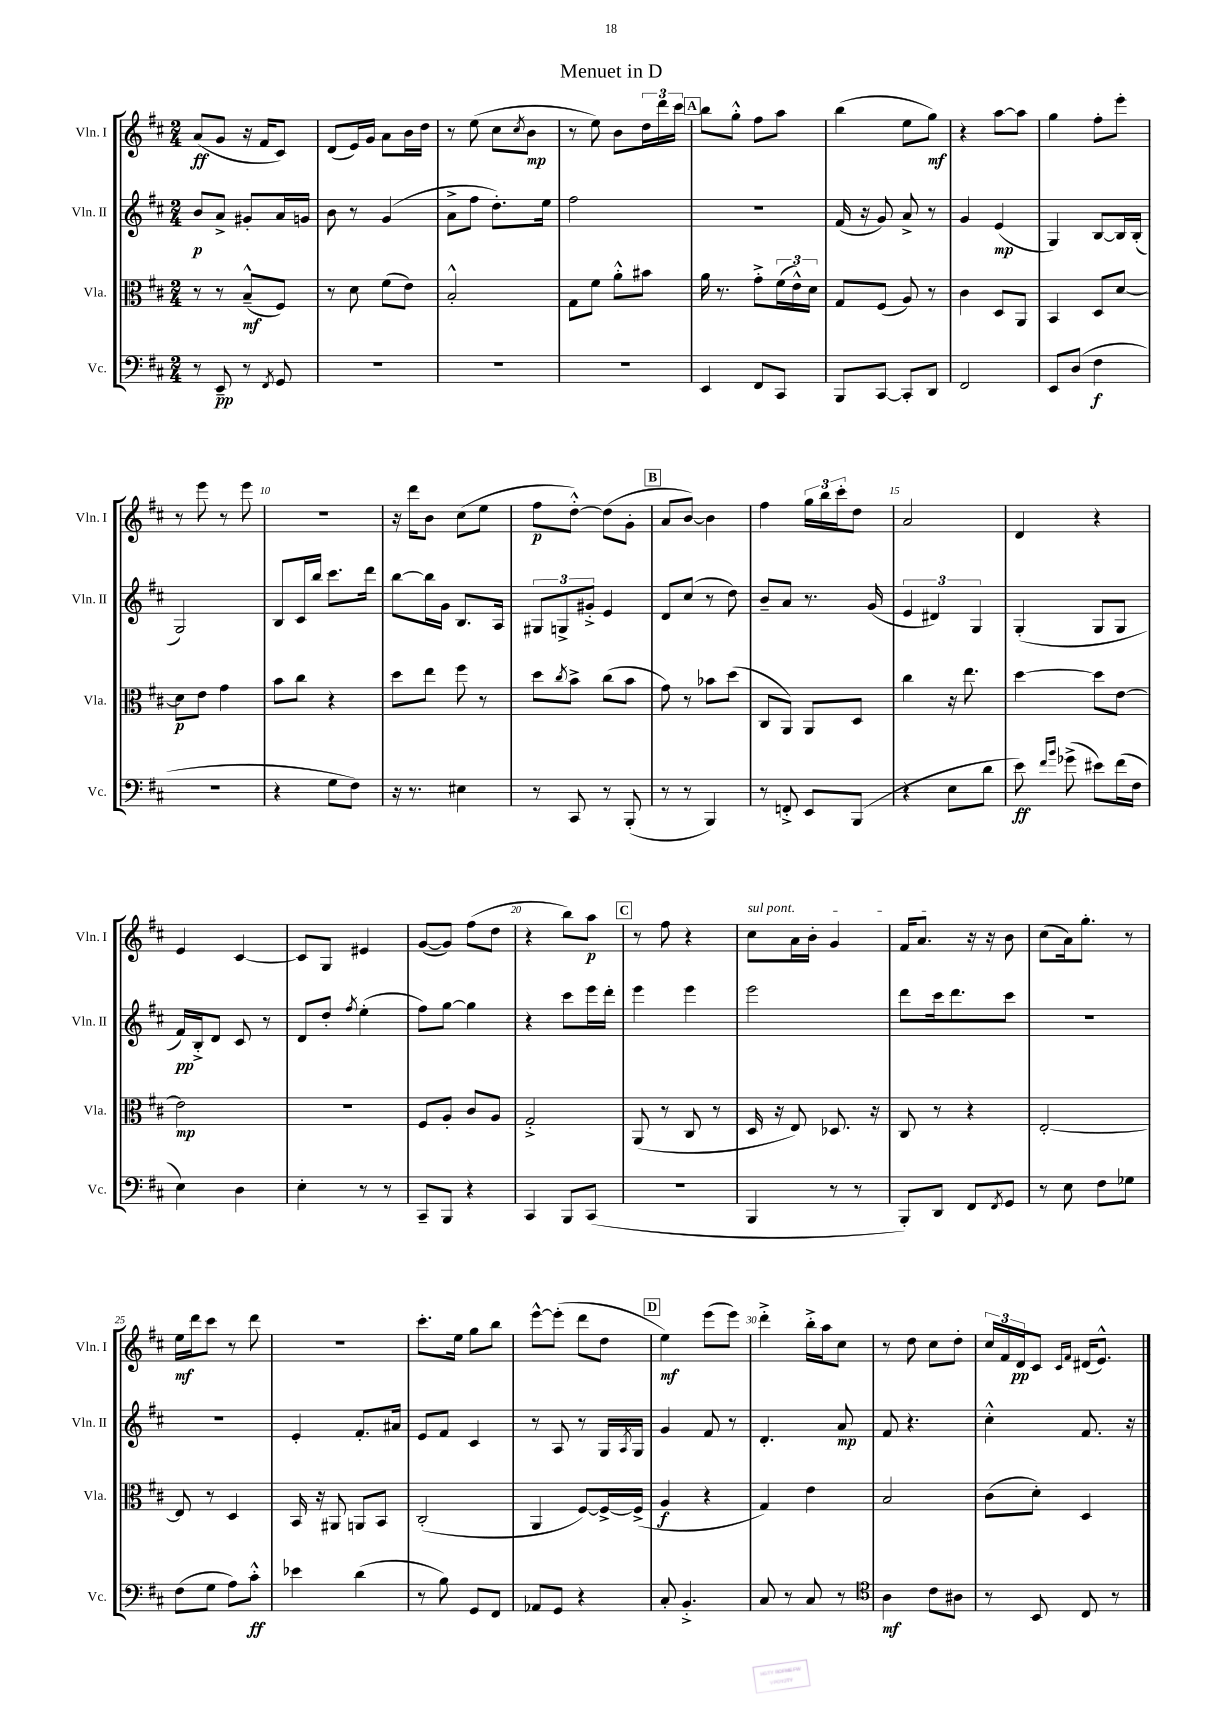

**kern	**dynam	**kern	**dynam	**kern	**dynam	**kern	**dynam
*part4	*part4	*part3	*part3	*part2	*part2	*part1	*part1
*staff4	*staff4	*staff3	*staff3	*staff2	*staff2	*staff1	*staff1
*I"Vc.	*	*I"Vla.	*	*I"Vln. II	*	*I"Vln. I	*
*I'Vc.	*	*I'Vla.	*	*I'Vln. II	*	*I'Vln. I	*
*clefF4	*	*clefC3	*	*clefG2	*	*clefG2	*
*k[f#c#]	*	*k[f#c#]	*	*k[f#c#]	*	*k[f#c#]	*
*M2/4	*	*M2/4	*	*M2/4	*	*M2/4	*
=1	=1	=1	=1	=1	=1	=1	=1
8r	.	8r	.	8b/L	p	(8a/L	ff
8EE~/	pp	8r	.	8a^/J	.	8g/J	.
8r	.	(8B~^^/L	mf	8g#X'/L	.	16r	.
.	.	.	.	.	.	16f#/KL	.
8qFF#/	.	.	.	.	.	.	.
8GG/	.	8F#/J)	.	16a/L	.	8c#/J)	.
.	.	.	.	16gn/JJ	.	.	.
=2	=2	=2	=2	=2	=2	=2	=2
2r	.	8r	.	8b\	.	(8d/L	.
.	.	8d\	.	8r	.	16e/L)	.
.	.	.	.	.	.	16g/JJ	.
.	.	(8f#\L	.	(4g/	.	8a\L	.
.	.	8e\J)	.	.	.	16b\L	.
.	.	.	.	.	.	16dd\JJ	.
=3	=3	=3	=3	=3	=3	=3	=3
2r	.	2B'^^/	.	8a^\L	.	8r	.
.	.	.	.	8ff#\J	.	(8ee\	.
.	.	.	.	8.dd'\L)	.	8cc#\L	.
.	.	.	.	.	.	8qcc#/	.
.	.	.	.	.	.	8b\J	mp
.	.	.	.	16ee\Jk	.	.	.
=4	=4	=4	=4	=4	=4	=4	=4
2r	.	8G\L	.	2ff#\	.	8r	.
.	.	8f#\J	.	.	.	8ee\)	.
.	.	8a'^^\L	.	.	.	8b\L	.
.	.	8b#X\J	.	.	.	24dd\L	.
.	.	.	.	.	.	24ddd\	.
.	.	.	.	.	.	24ccc#\JJ	.
!!LO:REH:place=s1:t=A
=5	=5	=5	=5	=5	=5	=5	=5
4EE/	.	16a\	.	2r	.	8bb\L	.
.	.	8.r	.	.	.	.	.
.	.	.	.	.	.	8gg'^^\J	.
8FF#/L	.	8g'^\L	.	.	.	8ff#\L	.
8CC#/J	.	(24f#\L	.	.	.	8aa\J	.
.	.	24e^^\)	.	.	.	.	.
.	.	24d\JJ	.	.	.	.	.
=6	=6	=6	=6	=6	=6	=6	=6
8BBB/L	.	8G/L	.	(16f#/	.	(4bb\	.
.	.	.	.	16r	.	.	.
[8CC#/J	.	(8F#/J	.	8g/)	.	.	.
8CC#'/L]	.	8A/)	.	8a^/	.	8ee\L	.
8DD/J	.	8r	.	8r	.	8gg\J)	mf
=7	=7	=7	=7	=7	=7	=7	=7
2FF#/	.	4c#\	.	4g/	.	4r	.
.	.	8D/L	.	(4e/	mp	[8aa\L	.
.	.	8AA/J	.	.	.	8aa\J]	.
=8	=8	=8	=8	=8	=8	=8	=8
8EE/L	.	4BB/	.	4G/)	.	4gg\	.
(8D/J	.	.	.	.	.	.	.
4F#\	f	8D/L	.	[8B/L	.	8ff#'\L	.
.	.	[8d/J	.	16B/L]	.	8eee'\J	.
.	.	.	.	(16B'/JJ	.	.	.
!!LO:LB:g=z
=9	=9	=9	=9	=9	=9	=9	=9
2r	.	8d\L]	p	2G/)	.	8r	.
.	.	8e\J	.	.	.	8eee\	.
.	.	4g\	.	.	.	8r	.
.	.	.	.	.	.	8eee\	.
=10	=10	=10	=10	=10	=10	=10	=10
4r	.	8b\L	.	8B/L	.	2r	.
.	.	8cc#\J	.	16c#/L	.	.	.
.	.	.	.	16bb/JJ	.	.	.
8G\L	.	4r	.	8.ccc#\L	.	.	.
8F#\J)	.	.	.	.	.	.	.
.	.	.	.	16ddd\Jk	.	.	.
=11	=11	=11	=11	=11	=11	=11	=11
16r	.	8dd\L	.	[8bb\L	.	16r	.
8.r	.	.	.	.	.	16ddd\KL	.
.	.	8ee\J	.	16bb\L]	.	8b\J	.
.	.	.	.	16g\JJ	.	.	.
4E#X\	.	8ff#\	.	8.B/L	.	(8cc#\L	.
.	.	8r	.	.	.	8ee\J	.
.	.	.	.	16A/Jk	.	.	.
=12	=12	=12	=12	=12	=12	=12	=12
8r	.	8dd\L	.	12G#X/L	.	8ff#\L	p
.	.	.	.	12Gn^/	.	.	.
.	.	8qcc#/	.	.	.	.	.
8CC#/	.	8b^\J	.	.	.	[8dd'^^\J)	.
.	.	.	.	12g#X'^/J	.	.	.
8r	.	(8cc#\L	.	4e/	.	(8dd\L]	.
(8BBB'/	.	8b\J	.	.	.	8g'\J	.
!!LO:REH:place=s1:t=B
=13	=13	=13	=13	=13	=13	=13	=13
8r	.	8g\)	.	8d/L	.	8a/L	.
8r	.	8r	.	(8cc#/J	.	[8b/J)	.
4BBB/)	.	8b-X\L	.	8r	.	4b\]	.
.	.	(8dd\J	.	8dd\)	.	.	.
=14	=14	=14	=14	=14	=14	=14	=14
8r	.	8C#/L	.	8b~/L	.	4ff#\	.
8FFn'^/	.	8AA/J)	.	8a/J	.	.	.
8EE/L	.	8AA/L	.	8.r	.	24gg\LL	.
.	.	.	.	.	.	24bb\	.
.	.	.	.	.	.	24ccc#'\J	.
(8BBB/J	.	8D/J	.	.	.	8dd\J	.
.	.	.	.	(16g/	.	.	.
=15	=15	=15	=15	=15	=15	=15	=15
4r	.	4cc#\	.	6e/	.	2a/	.
.	.	.	.	6d#X/)	.	.	.
8E\L	.	16r	.	.	.	.	.
.	.	8.ee\	.	.	.	.	.
.	.	.	.	6G/	.	.	.
8d\J	.	.	.	.	.	.	.
=16	=16	=16	=16	=16	=16	=16	=16
8e\)	ff	[4dd\	.	(4G'/	.	4d/	.
16qqf#/LL	.	.	.	.	.	.	.
16qqb/JJ	.	.	.	.	.	.	.
(8g-X^\	.	.	.	.	.	.	.
8e#X\L)	.	8dd\L]	.	8G/L	.	4r	.
(16f#\L	.	[8e\J	.	8G/J	.	.	.
16F#\JJ	.	.	.	.	.	.	.
!!LO:LB:g=z
=17	=17	=17	=17	=17	=17	=17	=17
4E\)	.	2e\]	mp	16f#/LL)	pp	4e/	.
.	.	.	.	16B'^/J	.	.	.
.	.	.	.	8d/J	.	.	.
4D\	.	.	.	8c#/	.	[4c#/	.
.	.	.	.	8r	.	.	.
=18	=18	=18	=18	=18	=18	=18	=18
4E'\	.	2r	.	8d/L	.	8c#/L]	.
.	.	.	.	8dd'/J	.	8G/J	.
.	.	.	.	8qff#/	.	.	.
8r	.	.	.	(4ee'\	.	4e#X/	.
8r	.	.	.	.	.	.	.
=19	=19	=19	=19	=19	=19	=19	=19
8CC#~/L	.	8F#/L	.	8ff#\L)	.	([8g/L	.
8BBB/J	.	8A'/J	.	[8gg\J	.	8g/J])	.
4r	.	8c#/L	.	4gg\]	.	(8ff#\L	.
.	.	8A/J	.	.	.	8dd\J	.
=20	=20	=20	=20	=20	=20	=20	=20
4CC#/	.	2G'^/	.	4r	.	4r	.
8BBB/L	.	.	.	8ccc#\L	.	8bb\L)	.
(8CC#/J	.	.	.	16eee\L	.	8aa\J	p
.	.	.	.	16ddd'\JJ	.	.	.
!!LO:REH:place=s1:t=C
=21	=21	=21	=21	=21	=21	=21	=21
2r	.	(8AA/	.	4eee\	.	8r	.
.	.	8r	.	.	.	8ff#\	.
.	.	8C#/	.	4eee\	.	4r	.
.	.	8r	.	.	.	.	.
=22	=22	=22	=22	=22	=22	=22	=22
!	!	!	!	!	!	!LO:TX:a:i:t=sul pont.	!
4BBB/	.	16D/	.	2eee\	.	8cc#\L	.
.	.	16r	.	.	.	.	.
.	.	8E/)	.	.	.	16a\L	.
.	.	.	.	.	.	16b'\JJ	.
8r	.	8.D-X/	.	.	.	4g/	.
8r	.	.	.	.	.	.	.
.	.	16r	.	.	.	.	.
=23	=23	=23	=23	=23	=23	=23	=23
8BBB'/L)	.	8C#/	.	8ddd\L	.	16f#/KL	.
.	.	.	.	.	.	8.a/J	.
8DD/J	.	8r	.	16ccc#\k	.	.	.
.	.	.	.	8.ddd\	.	.	.
8FF#/L	.	4r	.	.	.	16r	.
.	.	.	.	.	.	16r	.
8qFF#/	.	.	.	.	.	.	.
8GG/J	.	.	.	8ccc#\J	.	8b\	.
=24	=24	=24	=24	=24	=24	=24	=24
8r	.	[2E'/	.	2r	.	(8cc#\L	.
8E\	.	.	.	.	.	16a\k)	.
.	.	.	.	.	.	8.gg'\J	.
8F#\L	.	.	.	.	.	.	.
8G-X\J	.	.	.	.	.	8r	.
!!LO:LB:g=z
=25	=25	=25	=25	=25	=25	=25	=25
(8F#\L	.	8E/]	.	2r	.	16ee\LL	mf
.	.	.	.	.	.	16ddd\J	.
8G\J	.	8r	.	.	.	8ccc#\J	.
8A\L)	.	4D/	.	.	.	8r	.
8c#'^^\J	ff	.	.	.	.	8ddd\	.
=26	=26	=26	=26	=26	=26	=26	=26
4e-X\	.	16BB/	.	4e'/	.	2r	.
.	.	16r	.	.	.	.	.
.	.	8AA#X/	.	.	.	.	.
(4d\	.	8AAn/L	.	8.f#'/L	.	.	.
.	.	8BB/J	.	.	.	.	.
.	.	.	.	16a#X/Jk	.	.	.
=27	=27	=27	=27	=27	=27	=27	=27
8r	.	(2C#'/	.	8e/L	.	8.ccc#'\L	.
8B\)	.	.	.	8f#/J	.	.	.
.	.	.	.	.	.	16ee\Jk	.
8GG/L	.	.	.	4c#/	.	8gg\L	.
8FF#/J	.	.	.	.	.	8bb\J	.
=28	=28	=28	=28	=28	=28	=28	=28
8AA-X/L	.	4AA/	.	8r	.	[8eee^^\L	.
8GG/J	.	.	.	8A/	.	(8eee'\J]	.
4r	.	[8F#/L)	.	8r	.	8ddd\L	.
.	.	16F#^/L_	.	16G/LL	.	8dd\J	.
.	.	.	.	8qA/	.	.	.
.	.	(16F#^/JJ]	.	16G/JJ	.	.	.
!!LO:REH:place=s1:t=D
=29	=29	=29	=29	=29	=29	=29	=29
8C#'/	.	4A/	f	4g/	.	4ee\)	mf
4.BB'^/	.	.	.	.	.	.	.
.	.	4r	.	8f#/	.	(8eee\L	.
.	.	.	.	8r	.	8eee\J)	.
=30	=30	=30	=30	=30	=30	=30	=30
8C#/	.	4G/)	.	4.d'/	.	4ddd'^\	.
8r	.	.	.	.	.	.	.
8C#/	.	4e\	.	.	.	16bb'^\LL	.
.	.	.	.	.	.	16aa\J	.
8r	.	.	.	8a/	mp	8cc#\J	.
=31	=31	=31	=31	=31	=31	=31	=31
*clefC4	*	*	*	*	*	*	*
4A\	mf	2B/	.	8f#/	.	8r	.
.	.	.	.	4.r	.	8dd\	.
8c#\L	.	.	.	.	.	8cc#\L	.
8A#X\J	.	.	.	.	.	8dd'\J	.
=32	=32	=32	=32	=32	=32	=32	=32
8r	.	(8c#\L	.	4cc#'^^\	.	24cc#/LL	.
.	.	.	.	.	.	24f#/	.
.	.	.	.	.	.	24d/J	pp
8BB/	.	8d'\J)	.	.	.	8c#/J	.
.	.	.	.	.	.	16qqc#/LL	.
.	.	.	.	.	.	16qqf#/JJ	.
8C#/	.	4D/	.	8.f#/	.	(16d#X/KL	.
.	.	.	.	.	.	8.e^^/J)	.
8r	.	.	.	.	.	.	.
.	.	.	.	16r	.	.	.
==	==	==	==	==	==	==	==
*-	*-	*-	*-	*-	*-	*-	*-
